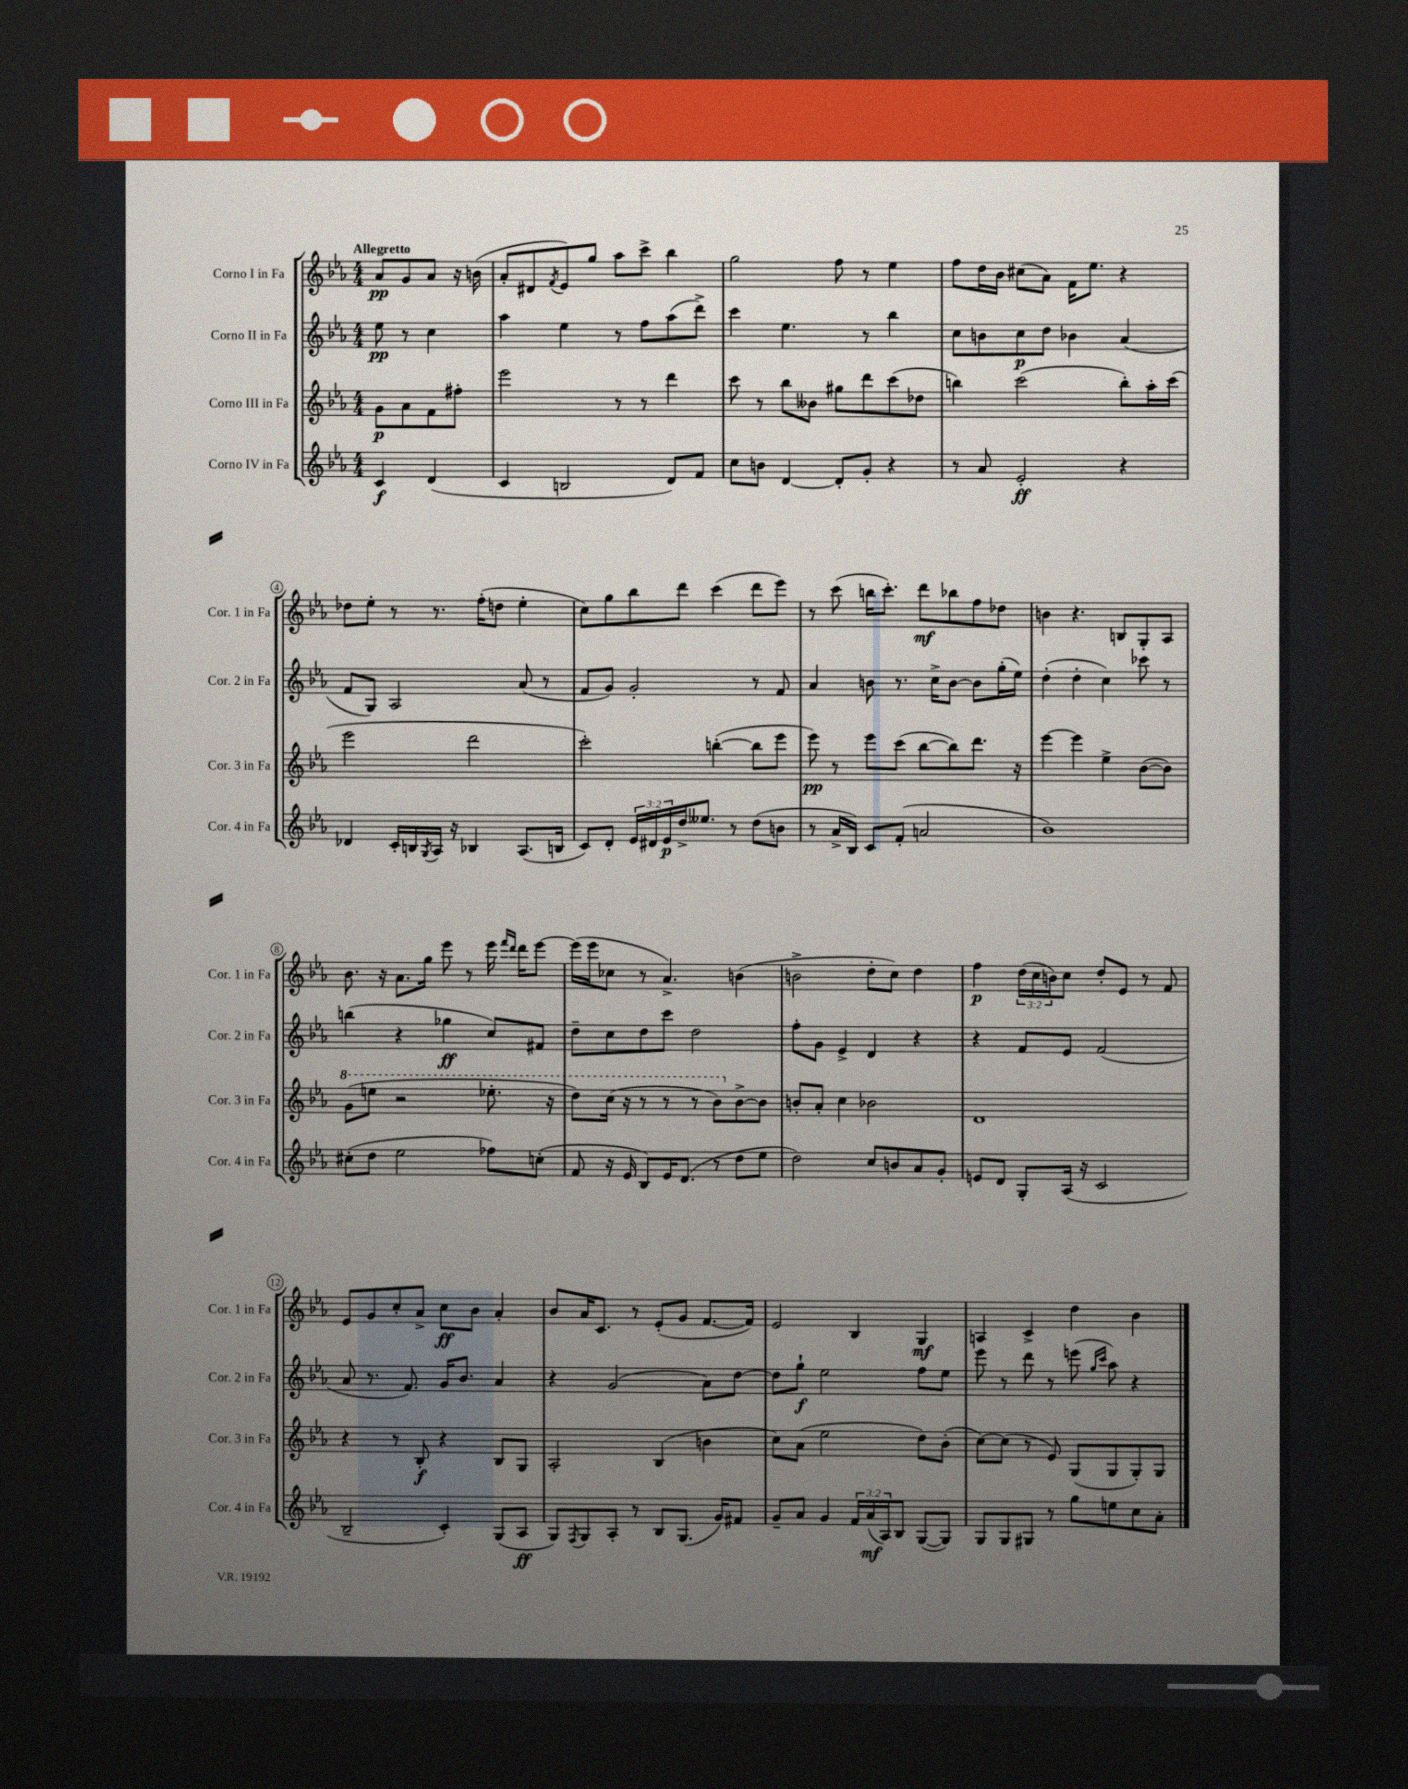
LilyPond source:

<<
\new StaffGroup <<
\new Staff = "s0" \with { instrumentName = "Corno I in Fa" shortInstrumentName = "Cor. 1 in Fa" } {
    \clef treble \key ees \major \numericTimeSignature \time 4/4 \override Staff.TupletNumber.text = #tuplet-number::calc-fraction-text \partial 2 \tempo "Allegretto"
    aes'8\pp g'8 aes'8 r16 b'16( |
    aes'8-. dis'8 \acciaccatura { f'8 } ees'8) g''8 aes''8 c'''8-> bes''4 |
    g''2 f''8 r8 ees''4 |
    f''8 d''16 bes'16 cis''8( aes'8) f'16 ees''8. r4 |
    des''8 ees''8-. r8 r8. f''16-.( d''8 ees''4-. |
    c''8) g''8 bes''8 d'''8 c'''4( d'''8 ees'''8) |
    r8 c'''8( b''16 c'''8.-.) d'''8\mf bes''8 f''8 des''8 |
    b'4 r4. b8 g8-. aes8 |
    bes'8. r16 aes'8. g''16 ees'''8 r8 ees'''16 \grace { f'''16 d'''16 } d'''16 ees'''8~ |
    ees'''16( ees'''16 ces''8 r8 aes'4.->) b'4( |
    b'2-> d''8-. c''8) d''4 |
    f''4\p \tuplet 3/2 { d''16( c''16 b'16) } c''8 d''8-. ees'8 r8 f'8 |
    ees'8 g'8 c''8-. aes'8-> c''8\ff bes'8 aes'4-. |
    bes'8 aes'16 c'8. r8 ees'8-.( g'8 f'8.~ f'16) |
    ees'2 bes4 g4\mf |
    a4 c'4-> d''4 bes'4 \bar "|." |
}
\new Staff = "s1" \with { instrumentName = "Corno II in Fa" shortInstrumentName = "Cor. 2 in Fa" } {
    \clef treble \key ees \major \numericTimeSignature \time 4/4 \partial 2
    ees''8\pp r8 c''4 |
    aes''4 ees''4 r8 f''8 aes''8( d'''8->) |
    c'''4 ees''4. r8 bes''4 |
    c''8 b'8 c''8\p d''8 bes'4 aes'4( |
    f'8 g8) aes2 aes'8( r8 |
    f'8 g'8) g'2-. r8 f'8 |
    aes'4 b'8 r8. c''16-> b'8~ b'8 g''16-.( ees''16) |
    d''4-.( d''4-. c''4) ces'''8 r8 |
    b''4( r4 ges''4\ff c''8) fis'8 |
    d''8-- c''8 d''8 c'''8 d''2 |
    f''8-. g'8 ees'4-> d'4 r4 |
    r4 f'8 ees'8 f'2( |
    aes'8 r8. f'8.) g'16 bes'8. aes'4 |
    r4 g'2( aes'8) d''8~ |
    d''8 g''8-!\f ees''2 f''8 ees''8 |
    ees'''8 r8 d'''8 r8 e'''8( \grace { g''16 c'''16 } aes''8) r4 \bar "|." |
}
\new Staff = "s2" \with { instrumentName = "Corno III in Fa" shortInstrumentName = "Cor. 3 in Fa" } {
    \clef treble \key ees \major \numericTimeSignature \time 4/4 \partial 2
    g'8\p aes'8 f'8 fis''8-. |
    ees'''2 r8 r8 d'''4 |
    c'''8 r8 bes''8 beses'8 gis''8 d'''8 c'''8( des''8 |
    b''4) c'''2( b''8-.) aes''16-. c'''16( |
    ees'''2 d'''2 |
    c'''2-.) b''4~-.( b''8 ees'''8 |
    ees'''8\pp) r8 ees'''8 c'''8( bes''8~ bes''8) d'''8. r16 |
    ees'''4~ ees'''4 ees''4-> bes'8~( bes'8) |
    \ottava #1 g''8( e'''8 r2 ees'''8.-. r16 |
    d'''8) c'''16( r16 r8 r8 r8 bes''8) \ottava #0 bes'8~-> bes'8 |
    b'8-. aes'8-. c''4 bes'2 |
    d'1 |
    r4 r8 bes8-.\f r4 bes8 g8 |
    aes2-. bes4( b'4 |
    c''8) aes'8( ees''2 d''8) bes'8-.( |
    c''8~) c''8( r8 ees'8) g8( g8 g8-.) g8 \bar "|." |
}
\new Staff = "s3" \with { instrumentName = "Corno IV in Fa" shortInstrumentName = "Cor. 4 in Fa" } {
    \clef treble \key ees \major \numericTimeSignature \time 4/4 \override Staff.TupletNumber.text = #tuplet-number::calc-fraction-text \partial 2
    c'4\f d'4( |
    c'4 b2 d'8) f'8 |
    c''8 b'8 d'4~ d'8-. g'8-. r4 |
    r8 aes'8 ees'2-.\ff r4 |
    des'4 c'16-. b16 \acciaccatura { g8 } aes16 r16 bes4 aes8.( b16 |
    c'8) d'8-. \tuplet 3/2 { ees'16 dis'16 ees'16\p } d''16-> eeses''8. r8 d''8( b'8 |
    r8 aes'16-> bes16) c'8 f'8-.( a'2 |
    bes'1) |
    cis''8-.( d''8 ees''2 fes''8) c''8-.( |
    f'8 r16 ees'16 bes8) ees'16 d'8.( r8 d''8 ees''8 |
    d''2) c''8 b'8 aes'8 g'8-. |
    e'8 d'8 g8-. aes16( r16 c'2 |
    bes2-- c'4-.) g8( aes8\ff |
    g8) \acciaccatura { f8 } g8 aes8-. r8 bes8 g8.( g'16) fis'8 |
    g'8-- aes'8 g'4 \tuplet 3/2 { f'16 aes'16\mf( aes16) } bes8 g8~( g8) |
    g8 g8 gis8 r8 g''8 e''8 c''8 aes'8-. \bar "|." |
}
>>
>>
\layout { \context { \Score \override BarNumber.stencil = #(make-stencil-circler 0.1 0.3 ly:text-interface::print) } }
